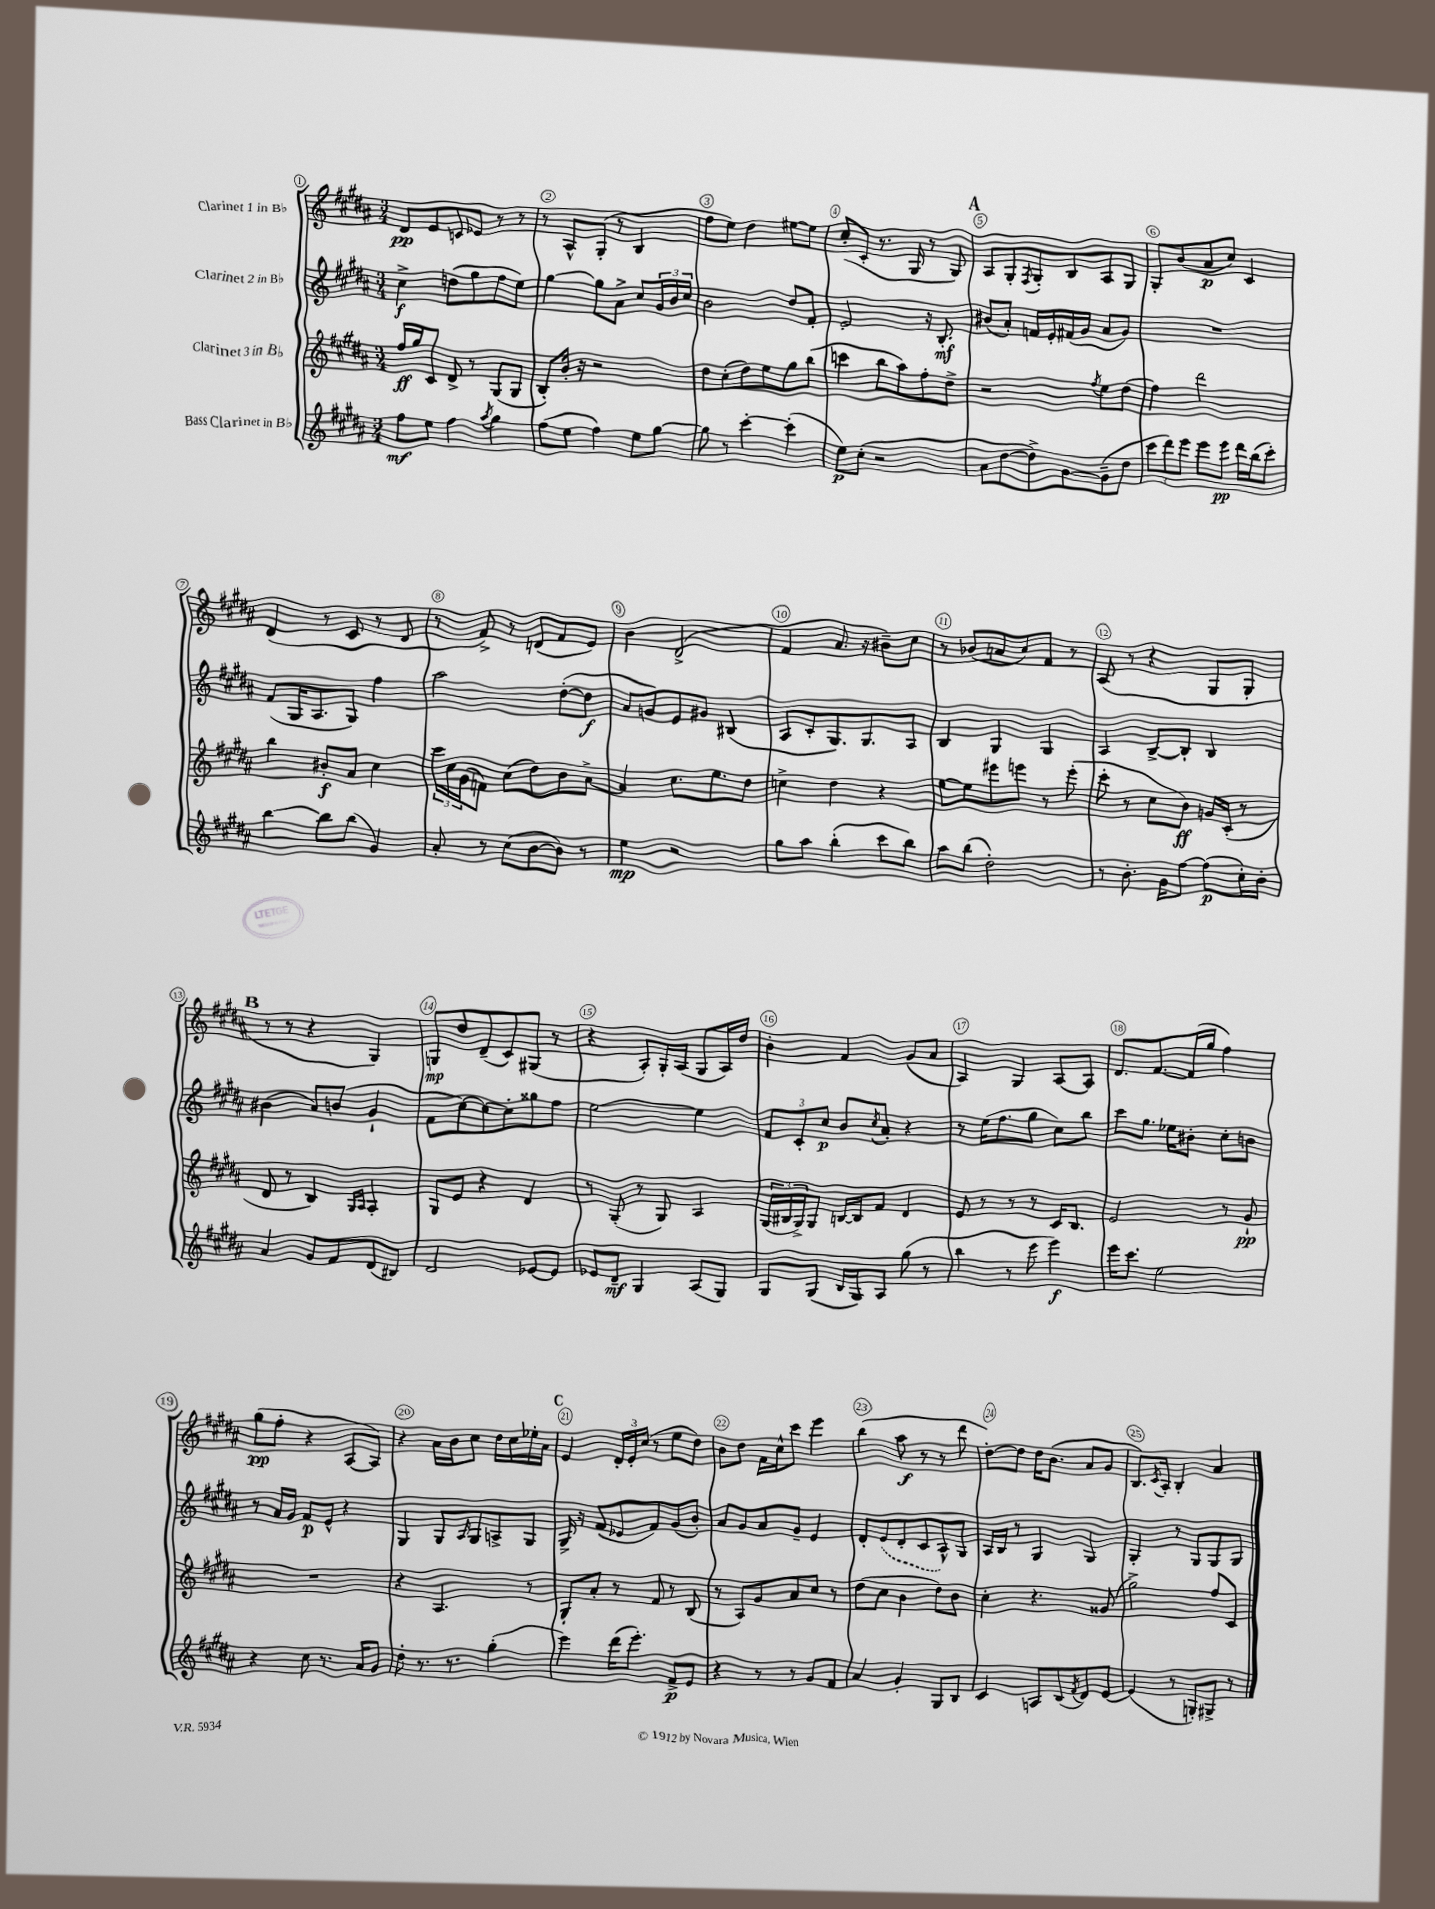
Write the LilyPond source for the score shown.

<<
\new StaffGroup <<
\new Staff = "s0" \with { instrumentName = "Clarinet 1 in Bb" } {
    \clef treble \key b \major \numericTimeSignature \time 3/4
    dis'8\pp e'8 c'8 ees'8 r8 r8 |
    r8 ais8-^ gis8-.( r8 b4 |
    fis''8 e''8) dis''4 eis''8~ eis''8 |
    cis''8-.( cis'8-. r8. gis16 r8 gis8) |
    \mark \markup { \bold "A" } ais8 gis8-. \acciaccatura { fis8 } gis8-. b8 ais8 gis8 |
    gis8-. b'8( ais'8\p cis''8) cis'4 |
    dis'4( r8 cis'8 r8 dis'8 |
    r8 fis'8->) r8 d'8( fis'8 e'8) |
    b'4 dis'2->( |
    fis'4 ais'8. r16 bis'8--) cis''8 |
    r8 bes'8( a'8 cis''8) fis'8 r8 |
    ais8( r8 r4 gis8 gis8-. |
    \mark \markup { \bold "B" } r8 r8 r4 gis4) |
    g8\mp dis''8 dis'8--( cis'8) gis8( r8 |
    r4 ais8-.) gis16-. ais16( gis8 ais16) dis''16 |
    b'4-. fis'4 gis'8( ais'8 |
    ais4) gis4 ais8~ ais8 |
    dis'8. fis'8.~ fis'16( gis''16 fis''4) |
    gis''8\pp( fis''8-. r4 ais8~ ais8) |
    r4 ais'16 b'16 cis''8 dis''16 cis''16 ees''16-. ais'16 |
    \mark \markup { \bold "C" } e'4 \tuplet 3/2 { dis'16-. e'16-. cis''16( } r8 e''8 dis''8) |
    b'8 dis''8 fis'16 cis''16-^ cis'''8 e'''4 |
    b''4( ais''8\f r8 r8 dis'''8 |
    dis''8~-.) dis''8 dis''16 b'8.( ais'8 gis'8 |
    b8.) \acciaccatura { cis'8 } ais16-. b4-. ais'4 \bar "|." |
}
\new Staff = "s1" \with { instrumentName = "Clarinet 2 in Bb" } {
    \clef treble \key b \major \numericTimeSignature \time 3/4
    cis''4->\f d''8( gis''8 fis''8 e''8) |
    gis''4~ gis''8 ais'8-> cis''8 \tuplet 3/2 { gis'16 b'16 cis''16 } |
    b'2 dis''8 fis'8-. |
    e'2-. r16 b8.-.\mf |
    \mark \markup { \bold "A" } bis'8( ais'8-.) f'16 e'16-. fis'16( gis'16 ais'8 gis'8) |
    R2. |
    fis'8( gis16 ais8. gis8) fis''4 |
    ais''2 dis''8~-.( dis''8\f |
    ais'8 g'8) e'8 gis'8 bis4( |
    ais8 cis'8-. gis8.) gis8. ais8 |
    b4 gis4 gis4 |
    ais4 b8~-> b8-. b4 |
    \mark \markup { \bold "B" } bis'4( ais'8) b'8( gis'4-! |
    fis'8 cis''8~) cis''8~ cis''8-. gisis''8 fis''8 |
    e''2~ e''4 |
    \tuplet 3/2 { fis'8 cis'8-. cis''8\p } b'8 \acciaccatura { cis''8 } ais'8-. r4 |
    r8 e''16( fis''8. gis''8 cis''8) b''8 |
    cis'''8 gis''8. ees''16 bis'8-. cis''8-. b'8 |
    r8 ais'16 gis'16 fis'8\p e'8-^ r4 |
    gis4 gis8 \grace { ais16 } gis8 a8-> gis8 |
    \mark \markup { \bold "C" } gis16-> r16 fis'8( ees'8 fis'8) gis'8( b'8-.) |
    ais'8 gis'8 ais'8 gis'8-- e'4 |
    dis'8-. \once \slurDashed e'8( dis'8-. cis'8 ais8-^) gis8 |
    ais16 b16 r8 gis4 gis4 |
    gis4-. r8 gis8 gis8 gis8 \bar "|." |
}
\new Staff = "s2" \with { instrumentName = "Clarinet 3 in Bb" } {
    \clef treble \key b \major \numericTimeSignature \time 3/4
    fis''16\ff gis''16 cis'8 dis'8-> r8 gis8( gis8 |
    b8-.) b'16-. r16 r2 |
    dis''8 cis''8-.( dis''8) e''8 gis''8 b''8( |
    c'''4 b''8 ais''8) fis''8-. dis''8-> |
    \mark \markup { \bold "A" } r2 \acciaccatura { fis''8 } e''8 dis''8( |
    fis''4) dis'''2 |
    b''4 bis'8-.\f ais'8 cis''4 |
    \tuplet 3/2 { cis'''16 cis''16 gis'16( } f'8) cis''8( dis''8) b'8 ais'8~-> |
    ais'4 cis''8. e''8. dis''8 |
    c''4-> dis''4 r4 |
    e''8~ e''8 eis'''8 e'''8 r8 e'''8-.( |
    cis'''8-. r8 cis''8 b'8\ff) g'16 cis'16-.( r8 |
    \mark \markup { \bold "B" } dis'8 r8 b4) \grace { gis16 ais16 } ais4-. |
    gis8 e'8 r4 dis'4 |
    r8 gis8-.( r8 gis8) ais4 |
    \tuplet 3/2 { gis16( bis16 gis16->) } gis8 b16~ b16 fis'8 dis'4 |
    e'8 r8 r8 r8 cis'16 b8. |
    e'2 r8 gis'8-!\pp |
    R2. |
    r4 ais4. r8 |
    \mark \markup { \bold "C" } gis8-. ais'8-. r8 fis'8 r8 b8( |
    r8 ais8) gis'8 ais'8 cis''8 r8 |
    dis''8( cis''8 b'4 dis''8) b'8 |
    cis''4-. r4. gisis'8( |
    gis''2->) fis''8 cis'8 \bar "|." |
}
\new Staff = "s3" \with { instrumentName = "Bass Clarinet in Bb" } {
    \clef treble \key b \major \numericTimeSignature \time 3/4
    fis''8\mf e''8 fis''4 \acciaccatura { ais''8 } gis''4 |
    fis''8( e''8 fis''4) e''8 gis''8~ |
    gis''8 r8 cis'''4~-. cis'''4-.( |
    e''8\p) cis''8-.( r2 |
    \mark \markup { \bold "A" } ais'8 dis''8~ dis''8->) gis'8~ gis'8--( dis''8 |
    \tuplet 3/2 { cis'''8 dis'''8) e'''8 } e'''8 e'''8\pp dis'''16 b''16( cis'''8-.) |
    b''4~ b''8 b''8( gis'4) |
    ais'8-. r8 cis''8( b'8~ b'8) r8 |
    e''4\mp r2 |
    gis''8 ais''8 b''4-.( cis'''8 b''8) |
    ais''8 b''8( dis''2-.) |
    r8 b'8.-. gis'16 fis''8~ fis''8\p( cis''16-.) b'16-. |
    \mark \markup { \bold "B" } ais'4 gis'8 fis'8 dis'8( bis8) |
    dis'2 ees'8~ ees'8 |
    ees'8 dis'8--\mf gis4 ais8( gis8) |
    gis8 gis8( b16 gis16) ais8 gis''8( r8 |
    b''4 r8 e'''8 e'''4\f) |
    e'''16 cis'''8. e''2 |
    r4 cis''8 r8. ais'16 gis'8 |
    dis''8-. r8. r8. gis''4-.( |
    \mark \markup { \bold "C" } e'''4) dis'''16( e'''8.-.) fis'8->\p e'8 |
    r4 r8 r8 gis'8 fis'8 |
    ais'4 gis'4-. gis8 b8 |
    cis'4 a8 b8( \acciaccatura { fis'8 } dis'8) e'8~ |
    e'4( r8 g8-.) gis8-> r8 \bar "|." |
}
>>
>>
\layout { \context { \Score \override BarNumber.break-visibility = ##(#f #t #t) barNumberVisibility = #all-bar-numbers-visible \override BarNumber.stencil = #(make-stencil-circler 0.1 0.3 ly:text-interface::print) } }
